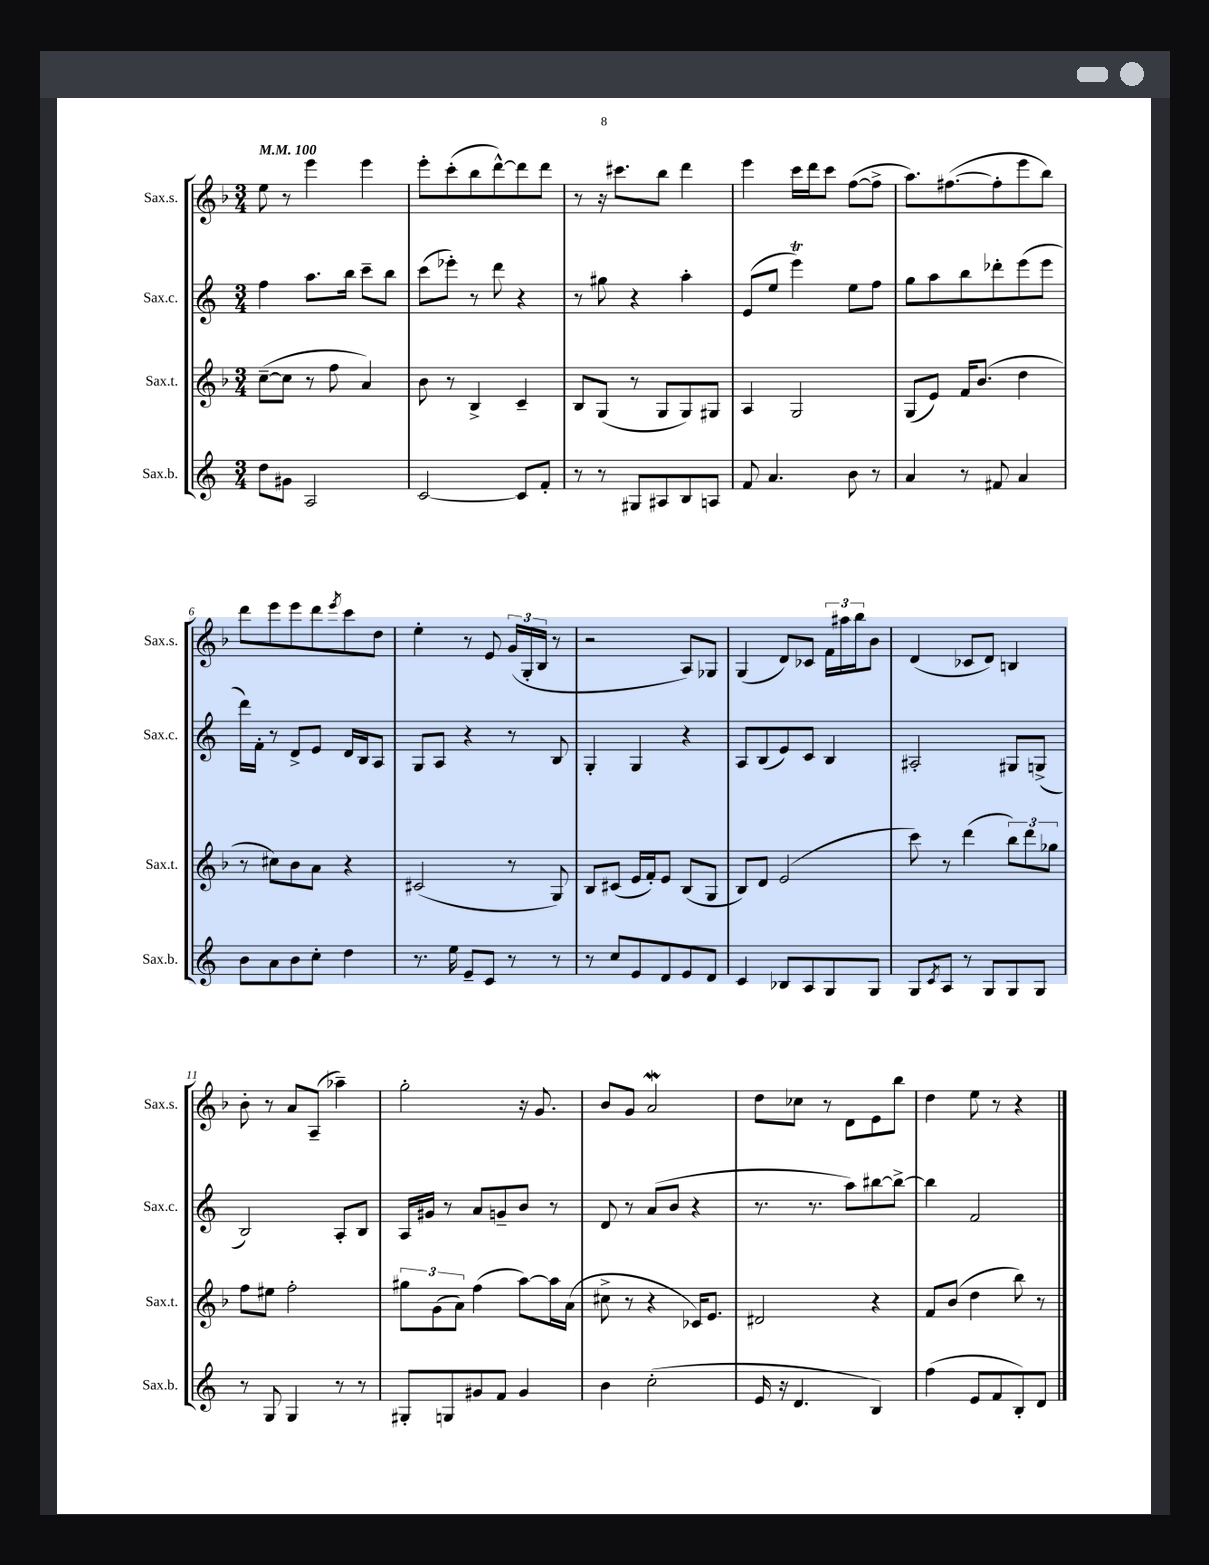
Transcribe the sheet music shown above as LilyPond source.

<<
\new StaffGroup <<
\new Staff = "s0" \with { instrumentName = "Sax.s." shortInstrumentName = "Sax.s." } {
    \clef treble \key f \major \numericTimeSignature \time 3/4 \tempo 4 = 100
    e''8 r8 e'''4 e'''4 |
    e'''8-. c'''8-.( bes''8 d'''8~-^) d'''8 d'''8 |
    r8 r16 cis'''8. bes''8 d'''4 |
    e'''4 c'''16 d'''16 c'''8 f''8~( f''8-> |
    a''8.) fis''8.~( fis''8-. e'''8 bes''8) |
    d'''8 e'''8 e'''8 d'''8 \acciaccatura { e'''8 } c'''8 d''8 |
    e''4-. r8 e'8 \tuplet 3/2 { g'16( g16-. bes16 } r8 |
    r2 a8) ges8 |
    g4( d'8) ces'8 \tuplet 3/2 { f'16 ais''16 bes''16 } bes'8 |
    d'4( ces'8 d'8) b4 |
    bes'8-. r8 a'8 a8--( aes''4--) |
    g''2-. r16 g'8. |
    bes'8 g'8 a'2\mordent |
    d''8 ces''8 r8 d'8 e'8 bes''8 |
    d''4 e''8 r8 r4 \bar "|." |
}
\new Staff = "s1" \with { instrumentName = "Sax.c." shortInstrumentName = "Sax.c." } {
    \clef treble \key c \major \numericTimeSignature \time 3/4
    f''4 a''8. b''16 c'''8-- b''8 |
    c'''8( ees'''8-.) r8 d'''8 r4 |
    r8 gis''8 r4 a''4-. |
    e'8( e''8 e'''4\trill) e''8 f''8 |
    g''8 a''8 b''8 des'''8-. e'''8( e'''8 |
    d'''16) f'16-. r8 d'8-> e'8 d'16 b16 a8 |
    g8 a8 r4 r8 b8 |
    g4-. g4 r4 |
    a8 b8( e'8) c'8 b4 |
    ais2-. gis8 g8->( |
    b2) a8-. b8 |
    a16 gis'16 r8 a'8 g'8-- b'8 r8 |
    d'8 r8 a'8( b'8 r4 |
    r8. r8. a''8) bis''8~ bis''8~-> |
    bis''4 f'2 \bar "|." |
}
\new Staff = "s2" \with { instrumentName = "Sax.t." shortInstrumentName = "Sax.t." } {
    \clef treble \key f \major \numericTimeSignature \time 3/4
    c''8~--( c''8 r8 f''8 a'4) |
    bes'8 r8 bes4-> c'4-- |
    bes8 g8( r8 g8 g8) gis8 |
    a4 g2 |
    g8( e'8) f'16 bes'8.( d''4 |
    r8 cis''8) bes'8 a'8 r4 |
    cis'2( r8 g8) |
    bes8 cis'8( e'16 f'16-.) e'8 bes8( g8 |
    bes8) d'8 e'2( |
    c'''8) r8 d'''4( \tuplet 3/2 { bes''8) d'''8 ges''8 } |
    f''8 eis''8 f''2-. |
    \tuplet 3/2 { gis''8 g'8( a'8) } f''4( a''8~) a''16 a'16( |
    cis''8-> r8 r4 ces'16) e'8. |
    dis'2 r4 |
    f'8 bes'8( d''4 bes''8) r8 \bar "|." |
}
\new Staff = "s3" \with { instrumentName = "Sax.b." shortInstrumentName = "Sax.b." } {
    \clef treble \key c \major \numericTimeSignature \time 3/4
    d''8 gis'8 a2 |
    c'2~ c'8 f'8-. |
    r8 r8 gis8 ais8 b8 a8 |
    f'8 a'4. b'8 r8 |
    a'4 r8 fis'8 a'4 |
    b'8 a'8 b'8 c''8-. d''4 |
    r8. e''16 e'8-- c'8 r8 r8 |
    r8 c''8 e'8 d'8 e'8 d'8 |
    c'4 bes8 a8 g8 g8 |
    g8 \acciaccatura { c'8 } a8 r8 g8 g8 g8 |
    r8 g8 g4 r8 r8 |
    gis8-. g8 gis'8 f'8 gis'4 |
    b'4 c''2-.( |
    e'16 r16 d'4. b4) |
    f''4( e'8 f'8 b8-.) d'8 \bar "|." |
}
>>
>>
